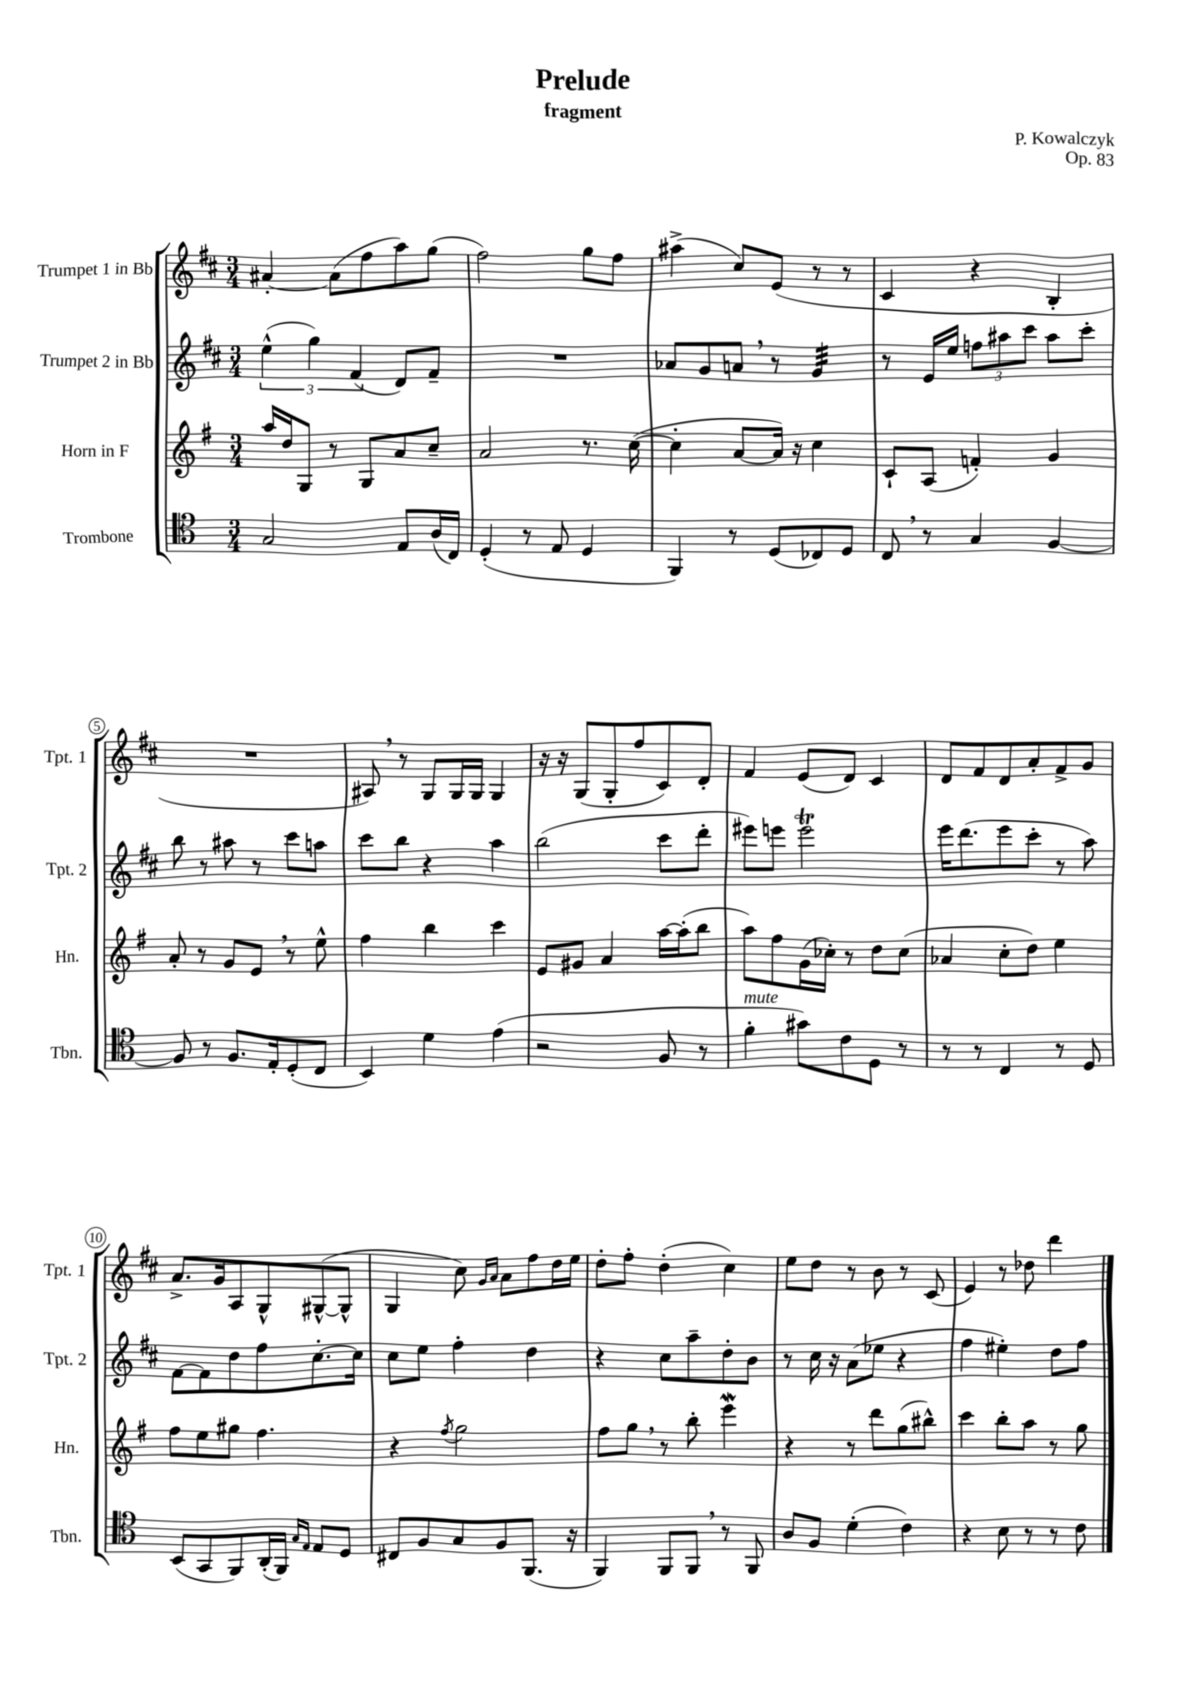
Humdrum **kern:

**kern	**kern	**kern	**kern
*part4	*part3	*part2	*part1
*staff4	*staff3	*staff2	*staff1
*I"Trombone	*I"Horn in F	*I"Trumpet 2 in Bb	*I"Trumpet 1 in Bb
*I'Tbn.	*I'Hn.	*I'Tpt. 2	*I'Tpt. 1
*clefC4	*clefG2	*clefG2	*clefG2
*k[]	*k[f#]	*k[f#c#]	*k[f#c#]
*M3/4	*M3/4	*M3/4	*M3/4
=1	=1	=1	=1
2G/	16aa/LL	(6ee^^\	[4a#X'/
.	16dd/J	.	.
.	8G/J	.	.
.	.	6gg\)	.
.	8r	.	(8a#\L]
.	.	(6f#/	.
.	8G/L	.	8ff#\
8E/L	8a/	8d/L)	8aa\)
(16A/L	8cc~/J	8f#~/J	(8gg\J
16C/JJ)	.	.	.
=2	=2	=2	=2
(4D'/	2a/	2.r	2ff#\)
8r	.	.	.
8E/	.	.	.
4D/	8.r	.	8gg\L
.	.	.	8ff#\J
.	([16cc\	.	.
=3	=3	=3	=3
4FF/)	4cc'\]	8a-X/L	(4aa#X^\
.	.	8g/	.
8r	[8a/L	8an,/J	8cc#/L)
(8D/L	16a/Jk])	8r	(8e/J
.	16r	.	.
*	*	*tremolo	*
8C-X/)	4cc\	32g/LLL	8r
.	.	32g/	.
.	.	32g/	.
.	.	32g/	.
8D/J	.	32g/	8r
.	.	32g/	.
.	.	32g/	.
.	.	32g/JJJ	.
*	*	*Xtremolo	*
=4	=4	=4	=4
8C,/	8c`/L	8r	4c#/
8r	(8A/J	16e/LL	.
.	.	16ee/JJ	.
4G/	4fn'/)	12ffn\L	4r
.	.	12aa#X\	.
.	.	12ccc#\J	.
[4F/	4g/	8aa#\L	4B'/
.	.	8ccc#'\J	.
!!LO:LB:g=z
=5	=5	=5	=5
8F/]	8a'/	8bb\	2.r
8r	8r	8r	.
8.F/L	8g/L	8aa#X\	.
.	8e,/J	8r	.
16E'/k	.	.	.
(8D'/	8r	8ccc#\L	.
8C/J	8ee^^\	8aan\J	.
=6	=6	=6	=6
4BB/)	4ff#\	8ccc#\L	8A#X,/)
.	.	8bb\J	8r
4d\	4bb\	4r	8G/L
.	.	.	16G/L
.	.	.	16G/JJ
(4e\	4ccc\	4aa\	4G/
=7	=7	=7	=7
2r	8e/L	(2bb\	16r
.	.	.	16r
.	8g#X/J	.	(8G/L
.	4a/	.	8G'/
.	.	.	8ff#/
8F/	[16aa\LL	8ccc#\L	8c#/)
.	(16aa'\J]	.	.
8r	8bb\J	8ddd'\J	8d'/J
=8	=8	=8	=8
!LO:TX:a:i:t=mute	!	!	!
4f'\	8aa\L)	8eee#X\L)	4f#/
.	8ff#\	8eeen\J	.
8g#X\L)	(16g\L	2eeeT\	(8e/L
.	16cc-X'\JJ)	.	.
8c\	8r	.	8d/J)
8D\J	8dd\L	.	4c#/
8r	(8cc-\J	.	.
=9	=9	=9	=9
8r	4a-X/	16eee\KL	8d/L
.	.	(8.ddd\	.
8r	.	.	8f#/
4C/	8cc'\L	8eee\	8d/
.	8dd\J)	8ccc#'\J	8a'/
8r	4ee\	8r	8f#^/
8D/	.	8aa\)	8g/J
!!LO:LB:g=z
=10	=10	=10	=10
(8BB/L	8ff#\L	[8f#\L	8.a^/L
8GG/	8ee\	8f#\]	.
.	.	.	16g/k
8FF/)	8gg#X\J	8dd\	8A/
(16AA'/L	4.ff#\	8ff#\	8G^^/
16FF/JJ)	.	.	.
16qqG/LL	.	.	.
16qqE/JJ	.	.	.
8E/L	.	[8.cc#'\	([8G#X^^/
8D/J	.	.	8G#^^/J]
.	.	16cc#\Jk]	.
=11	=11	=11	=11
8C#X/L	4r	8cc#\L	4G/
8F/	.	8ee\J	.
.	8qff#/	.	.
8G/	2gg\	4ff#'\	8cc#\)
.	.	.	16qqg/LL
.	.	.	16qqa/JJ
8F/	.	.	8a\L
(8.FF/J	.	4dd\	8ff#\
.	.	.	16dd\L
16r	.	.	16ee\JJ
=12	=12	=12	=12
4FF/)	8ff#\L	4r	8dd'\L
.	8gg,\J	.	8ff#'\J
8FF/L	8r	8cc#\L	(4dd'\
8FF,/J	8bb'\	8aa~\	.
8r	4eeeW\	8dd'\	4cc#\)
8FF/	.	8b\J	.
=13	=13	=13	=13
8A/L	4r	8r	8ee\L
8F/J	.	16cc#\	8dd\J
.	.	16r	.
(4d'\	8r	(8a\L	8r
.	8ddd\L	8ee-X\J	8b\
4c\)	(8gg\	4r	8r
.	8bb#X^^\J)	.	(8c#/
=14	=14	=14	=14
4r	4ccc\	4ff#\	4e/)
8B\	8bb'\L	4ee#X'\)	8r
8r	8aa\J	.	8dd-X\
8r	8r	8dd\L	4ddd\
8c\	8gg\	8ff#\J	.
==	==	==	==
*-	*-	*-	*-
